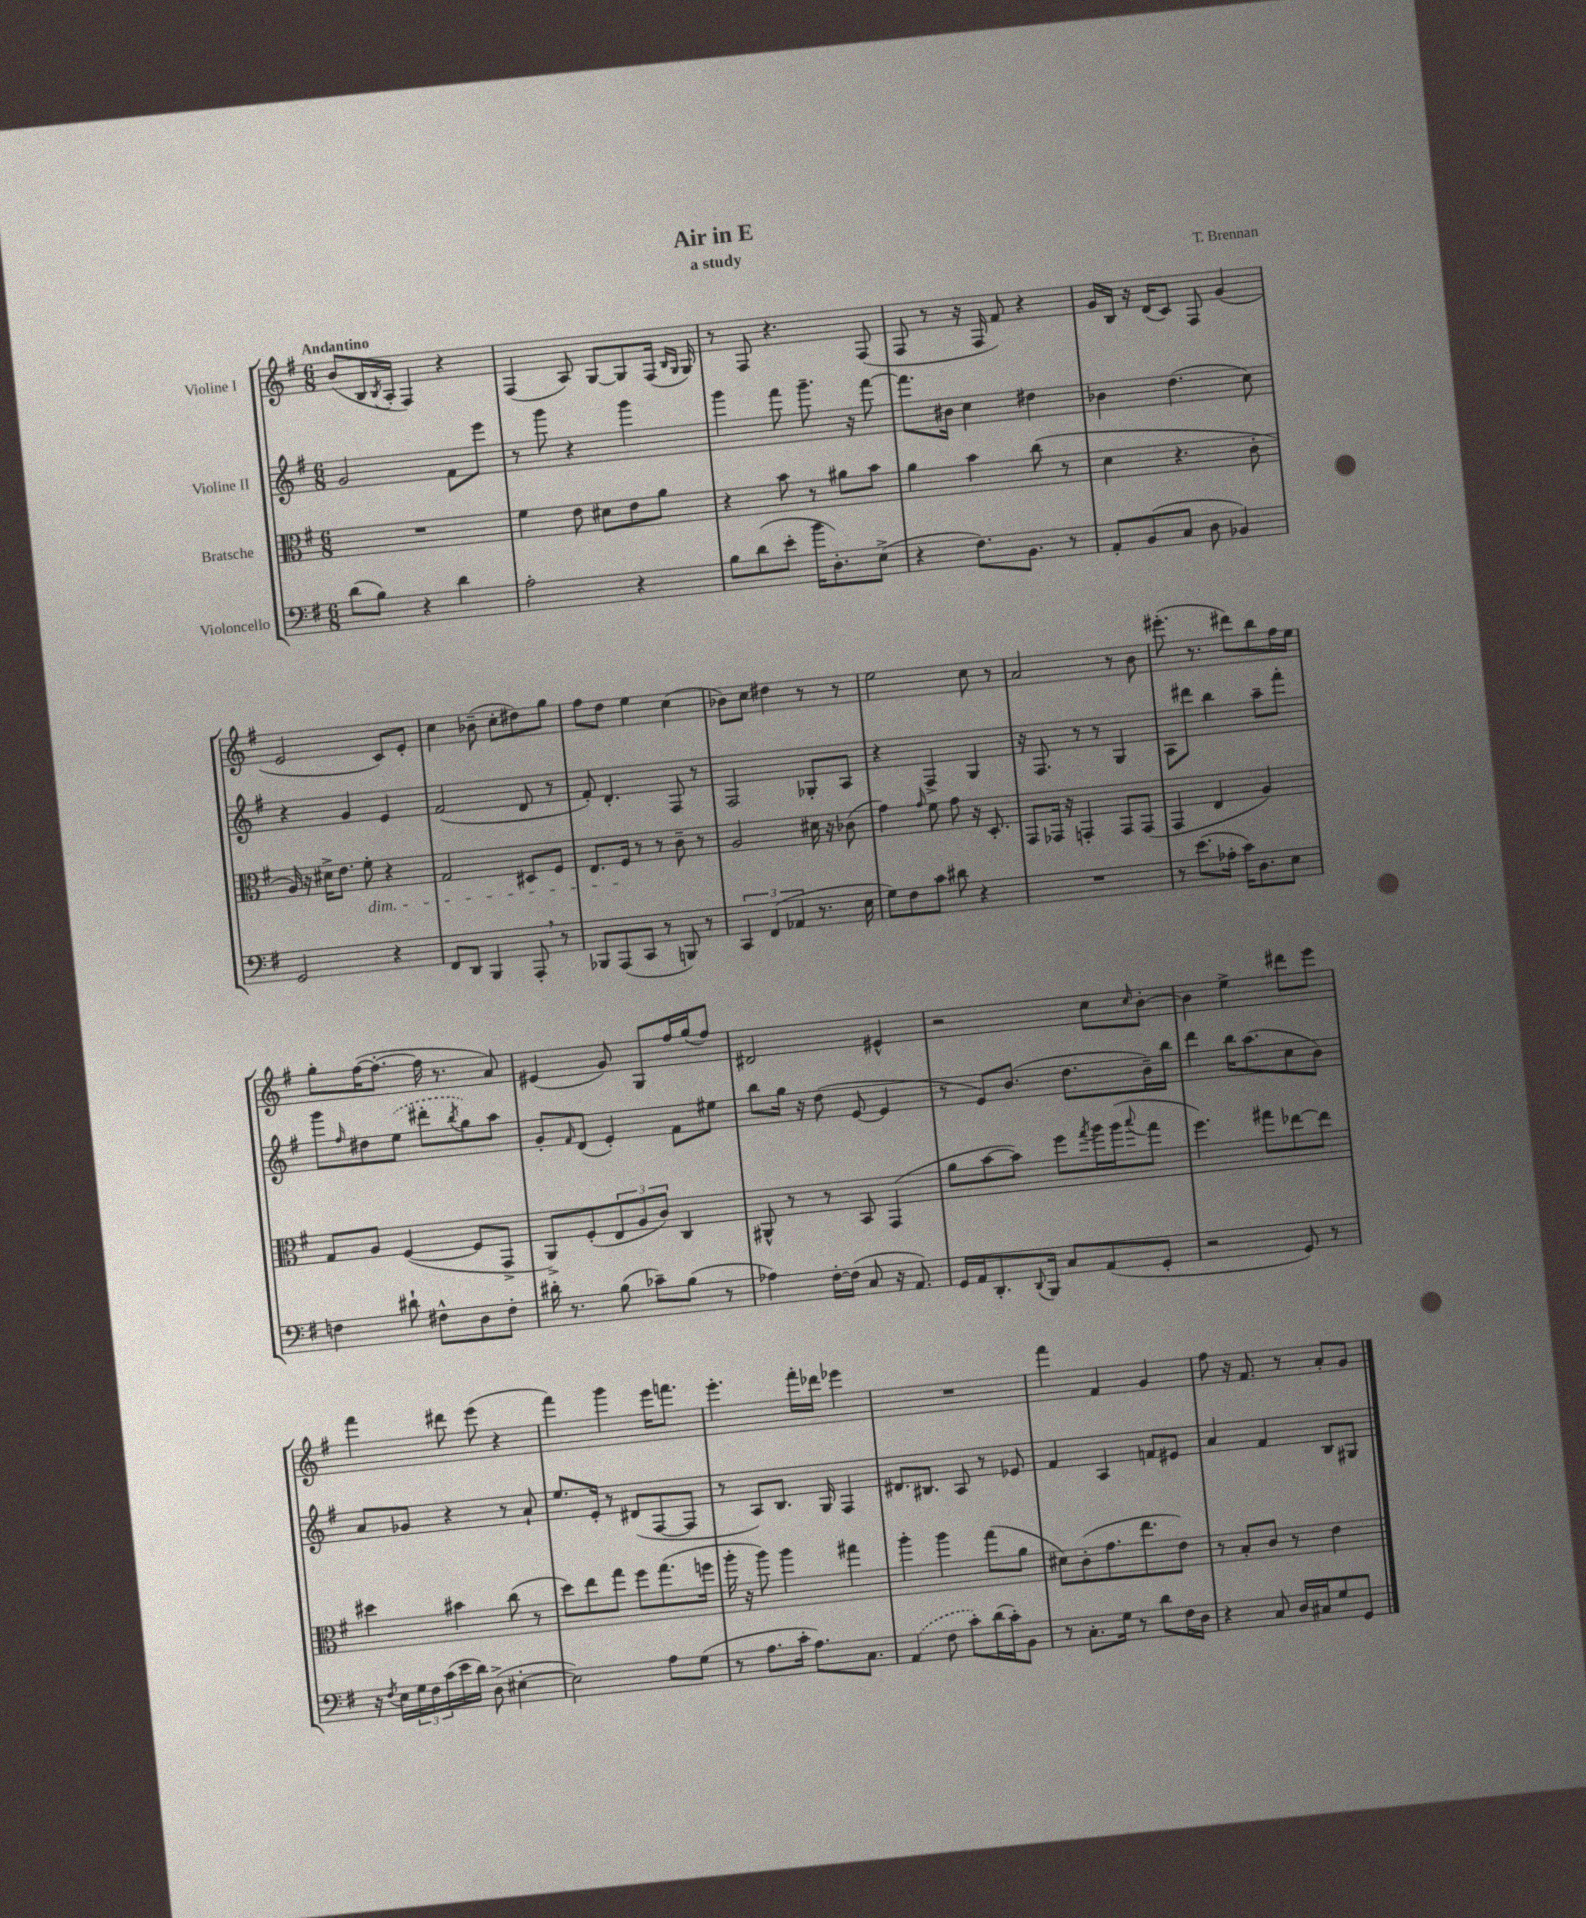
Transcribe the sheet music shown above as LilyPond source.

\header { title = "Air in E" composer = "T. Brennan" subtitle = "a study" }
<<
\new StaffGroup <<
\new Staff = "s0" \with { instrumentName = "Violine I" } {
    \clef treble \key g \major \numericTimeSignature \time 6/8 \tempo "Andantino"
    b'8( b16 \acciaccatura { b8 } a16-. fis4) r4 |
    fis4( a8) g8~ g8 fis16( \grace { b16 g16 } g16) |
    r8 fis8 r4. fis8( |
    fis8 r8 r16 fis16 fis'8) r4 |
    g'16 b16 r16 d'16( c'8) fis8 g'4( |
    e'2 c'8) e'8-. |
    c''4 bes'8--( c''8-. dis''8) g''8 |
    fis''8 d''8 e''4 c''4( |
    bes'8) c''8 dis''4 r8 r8 |
    e''2 c''8 r8 |
    a'2 r8 b'8 |
    eis'''8.-.( r8. dis'''8) b''8 fis''16 e''16 |
    g''8-. fis''16~( fis''8.~-. fis''16 r8. a'8) |
    eis'4( g'8) g8 fis''16 g''16( fis''8) |
    dis'2 eis'4-^ |
    r2 c''8 \grace { c''16 } b'8~-. |
    b'4 e''4-> dis'''8 e'''8 |
    fis'''4 dis'''8 e'''8( r4 |
    fis'''4) g'''4 e'''16 f'''8. |
    e'''4.-. fis'''16-. des'''16 ees'''4 |
    R2. |
    fis'''4 fis'4 g'4 |
    fis''8 r16 fis'8. r8 a'8-. g'8 \bar "|." |
}
\new Staff = "s1" \with { instrumentName = "Violine II" } {
    \clef treble \key g \major \numericTimeSignature \time 6/8
    g'2 fis'8 e'''8 |
    r8 g'''8 r4 g'''4 |
    g'''4 fis'''8 g'''8.-- r16 fis'''8~ |
    fis'''8. bis'16 c''4 dis''4 |
    bes'4 d''4.( c''8) |
    r4 g'4 e'4 |
    fis'2( d'8 r8 |
    fis'8-.) d'4.-. fis8 r8 |
    fis2 ges8-. a8 |
    r4 fis4-> g4 |
    r16 fis8. r8 r8 g4 |
    a8 dis'''8 b''4 a''8-- fis'''8-. |
    g'''8 \grace { fis''16 } dis''8 \once \slurDashed e''8( dis'''8-. \acciaccatura { b''8 } g''8) a''8 |
    g'8-. \grace { fis'16 } d'8( e'4-.) fis'8 eis''8 |
    b''8 g''16 r16 d''8( e'8~ e'4 |
    r8 e'8) b'8.( d''8. b'16--) b''16 |
    d'''4 b''16 a''8.( c''8 b'8) |
    a'8 ges'8 r4 r8 a'8-! |
    e''8. e'16-. r8 dis'8( fis8~ fis8 |
    r8 a8) b8. g16 fis4 |
    dis'8. bis8. a8 r8 ees'8 |
    fis'4 a4 f'8 eis'8 |
    a'4 fis'4 b8 gis8 \bar "|." |
}
\new Staff = "s2" \with { instrumentName = "Bratsche" } {
    \clef alto \key g \major \numericTimeSignature \time 6/8
    R2. |
    fis'4 e'8 dis'8 e'8 a'8 |
    r4 b'8 r8 ais'8 b'8 |
    a'4 b'4 c''8( r8 |
    d'4 r4. c'8-. |
    a16) r16 dis'16-> e'8. fis'8-.\dim r4 |
    g2 dis8 fis8 |
    e8. fis16\! r8 r8 c'8-- r8 |
    a2 dis'16 r16 ces'8( |
    g'4) \grace { g'16 } fis'8 g'8 r16 d8.-. |
    g,8 ges,16 r16 g,4-. g,8 g,8( |
    g,4 e4 a4) |
    g8 a8 fis4~( fis8 g,8-> |
    a,8->) fis8-.( \tuplet 3/2 { e8 a8 c'8) } c4 |
    ais,8-^ r8 r8 b,8 g,4( |
    a'8 b'8~ b'8) fis''8 \acciaccatura { g''8 } a''16 a''16( \appoggiatura { b''8 } g''8 |
    fis''4.) gis''8 ees''8~ ees''8 |
    dis''4 bis'4 c''8( r8 |
    d''8) e''8 g''8 fis''8 g''8.( f''16 |
    a''16-. r16 a''8) a''4 gis''4 |
    a''4-. a''4 g''8( a'8 |
    dis'8) c'8-.( g'8. e''8. e'8) |
    r8 b8-. c'8 r8 e'4 \bar "|." |
}
\new Staff = "s3" \with { instrumentName = "Violoncello" } {
    \clef bass \key g \major \numericTimeSignature \time 6/8
    d'8( b8) r4 d'4 |
    a2-. r4 |
    b8 d'8( e'8-. b'16 d8.-.) e8->( |
    r4 fis8.) b,8. r8 |
    a,8-. b,8( c8 d8 bes,4) |
    g,2 r4 |
    fis,8 d,8 b,,4 a,,8-. \breathe r8 |
    bes,,8 a,,8( c,8 r8 b,,8) r8 |
    \tuplet 3/2 { c,4 fis,4( aes,4 } r8. e16 |
    g8) fis8 c'8 dis'8 r4 |
    R2. |
    r8 e'8.( aes16-. c'16) d8. e8 |
    f4 dis'8-! fis8-^ d8 fis8-. |
    dis'16-. r8. b8( ces'8--) b8( r8 |
    aes4) fis16~-. fis16( c8 r16 a,8.) |
    g,16 a,16 d,8.-. \appoggiatura { d,8 } b,,16 c8 a,8( g,8-. |
    r2 g,8) r8 |
    r16 \acciaccatura { fis8 } e16 \tuplet 3/2 { g16 fis16 c'16( } e'16 d'16) d8->( eis4~-. |
    eis2) a8 g8( |
    r8 a8. c'16-. a8.) c8. |
    \once \slurDashed a,4( fis8 c'8-.) d'16( c'16-.) b,8 |
    r8 c8.-. g16 r8 d'8 fis16 d16 |
    r4 c8 d16 cis16 g8 g,8 \bar "|." |
}
>>
>>
\layout { \context { \Score \remove "Bar_number_engraver" } }
